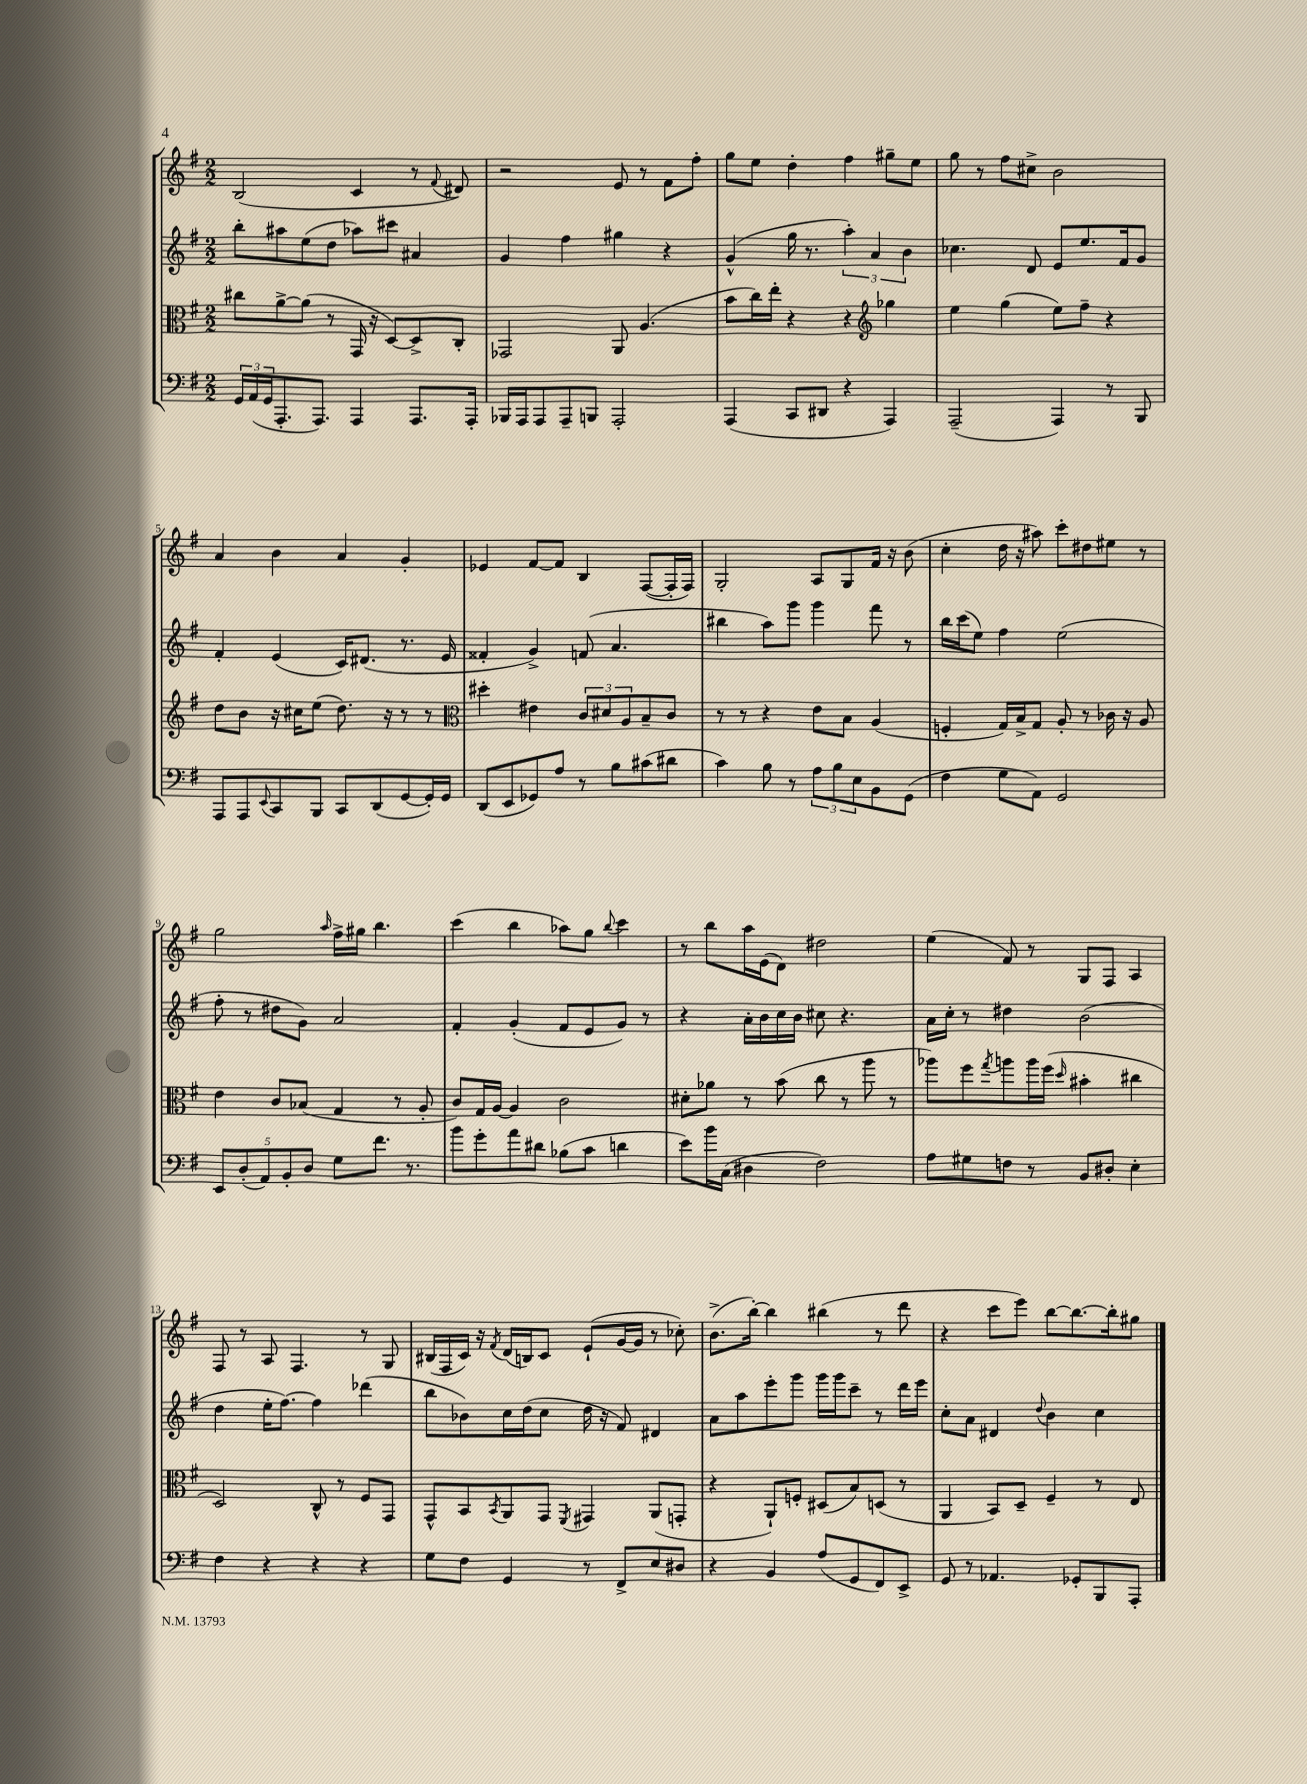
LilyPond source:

<<
\new StaffGroup <<
\new Staff = "s0" {
    \clef treble \key g \major \numericTimeSignature \time 2/2
    b2( c'4 r8 \appoggiatura { fis'8 } dis'8) |
    r2 e'8 r8 fis'8 fis''8-. |
    g''8 e''8 d''4-. fis''4 gis''8-- e''8 |
    g''8 r8 fis''8 cis''8-> b'2 |
    a'4 b'4 a'4 g'4-. |
    ees'4 fis'8~ fis'8 b4 fis8~( fis16-. fis16) |
    g2-. a8 g8 fis'16 r16 b'8( |
    c''4-. d''16 r16 ais''8) c'''8-. dis''8 eis''8 r8 |
    g''2 \grace { a''16 } fis''16-> gis''16 b''4. |
    c'''4( b''4 aes''8) g''8 \appoggiatura { b''8 } c'''4 |
    r8 b''8 a''16 e'16( d'8) dis''2 |
    e''4( fis'8) r8 g8 fis8 a4 |
    fis8 r8 a8 fis4. r8 g8 |
    bis16( fis16 c'16) r16 \acciaccatura { fis'8 } d'16( b16) c'8 e'8-!( g'16~ g'16 r8 ces''8-.) |
    b'8.->( b''16~-.) b''4 bis''4( r8 d'''8 |
    r4 c'''8 e'''8) b''8~ b''8.~ b''16-. gis''8 \bar "|." |
}
\new Staff = "s1" {
    \clef treble \key g \major \numericTimeSignature \time 2/2
    b''8-. ais''8 e''8( d''8 aes''8) cis'''8 ais'4 |
    g'4 fis''4 gis''4 r4 |
    g'4-^( g''16 r8. \tuplet 3/2 { a''4-.) a'4 b'4 } |
    ces''4. d'8 e'8 e''8. fis'16 g'8 |
    fis'4-. e'4( c'16) dis'8.( r8. e'16 |
    fisis'4-. g'4->) f'8( a'4. |
    bis''4 a''8) g'''8 g'''4 fis'''8 r8 |
    b''16 c'''16( e''8) fis''4 e''2( |
    fis''8-. r8 dis''8 g'8) a'2 |
    fis'4-. g'4-.( fis'8 e'8 g'8) r8 |
    r4 a'16-. b'16 c''16 b'16 cis''8 r4. |
    a'16 c''16-. r8 dis''4 b'2( |
    d''4 e''16-. fis''8.~) fis''4 des'''4( |
    b''8 bes'8) c''16 d''16( c''8 d''16 r16 fis'8) dis'4 |
    a'8 a''8 e'''8-. g'''8 g'''16 g'''16 c'''8-- r8 d'''16 e'''16 |
    c''8-. a'8 dis'4 \appoggiatura { d''8 } b'4 c''4 \bar "|." |
}
\new Staff = "s2" {
    \clef alto \key g \major \numericTimeSignature \time 2/2
    cis''8 a'8~-> a'8( r8 g,16 r16 d8~) d8-> c8-. |
    ges,2 a,8 a4.( |
    b'8 c''16) e''16-. r4 r4 \clef treble ges''4 |
    e''4 g''4( e''8) fis''8-- r4 |
    d''8 b'8 r16 cis''16 e''8( d''8.) r16 r8 r8 |
    \clef alto dis''4-. eis'4 \tuplet 3/2 { c'8 dis'8 a8 } b8-- c'8 |
    r8 r8 r4 e'8 b8 a4( |
    f4-. g16) b16-> g8 a8-. r8 ces'16 r16 a8 |
    e'4 c'8 bes8( g4 r8 a8-. |
    c'8) g16 a16~ a4 c'2 |
    dis'8-. aes'8 r8 b'8( c''8 r8 a''8 r8 |
    aes''8) fis''8 \acciaccatura { g''8 } a''8 a''16 fis''16( \grace { d''16 } bis'4-. cis''4 |
    d2) c8-^ r8 fis8 g,8 |
    g,8-^ b,8 \acciaccatura { b,8 } a,8 g,8 \acciaccatura { fis,8 } gis,4 a,8( g,8-. |
    r4 a,8-!) f8-. dis8( b8) d8( r8 |
    a,4 b,8) d8-- fis4-- r8 e8 \bar "|." |
}
\new Staff = "s3" {
    \clef bass \key g \major \numericTimeSignature \time 2/2
    \tuplet 3/2 { g,16 a,16( g,16 } a,,8.-. a,,8.) a,,4 a,,8. a,,16-. |
    bes,,16 a,,16 a,,8 a,,8-- b,,8 a,,2-. |
    a,,4( c,8 dis,8 r4 a,,4) |
    a,,2--( a,,4) r8 b,,8 |
    a,,8 a,,8 \appoggiatura { e,8 } c,8 b,,8 c,8 d,8( g,8~ g,16-.) g,16 |
    d,8( e,8 ges,8) a8 r8 b8 cis'8( dis'8 |
    c'4) b8 r8 \tuplet 3/2 { a8 b8 e8 } b,8 g,8( |
    fis4 g8 a,8) g,2 |
    \tuplet 5/4 { e,8 d8-.( a,8) b,8-. d8 } g8 fis'8. r8. |
    b'8 g'8-. a'8 dis'8 bes8( c'8 d'4 |
    e'8) b'16 c16( dis4 fis2) |
    a8 gis8 f8 r8 b,8 dis8-. e4-. |
    fis4 r4 r4 r4 |
    g8 fis8 g,4 r8 fis,8-> e8 dis8 |
    r4 b,4 a8( g,8 fis,8) e,8-> |
    g,8 r8 aes,4. ges,8-. b,,8 a,,8-. \bar "|." |
}
>>
>>
